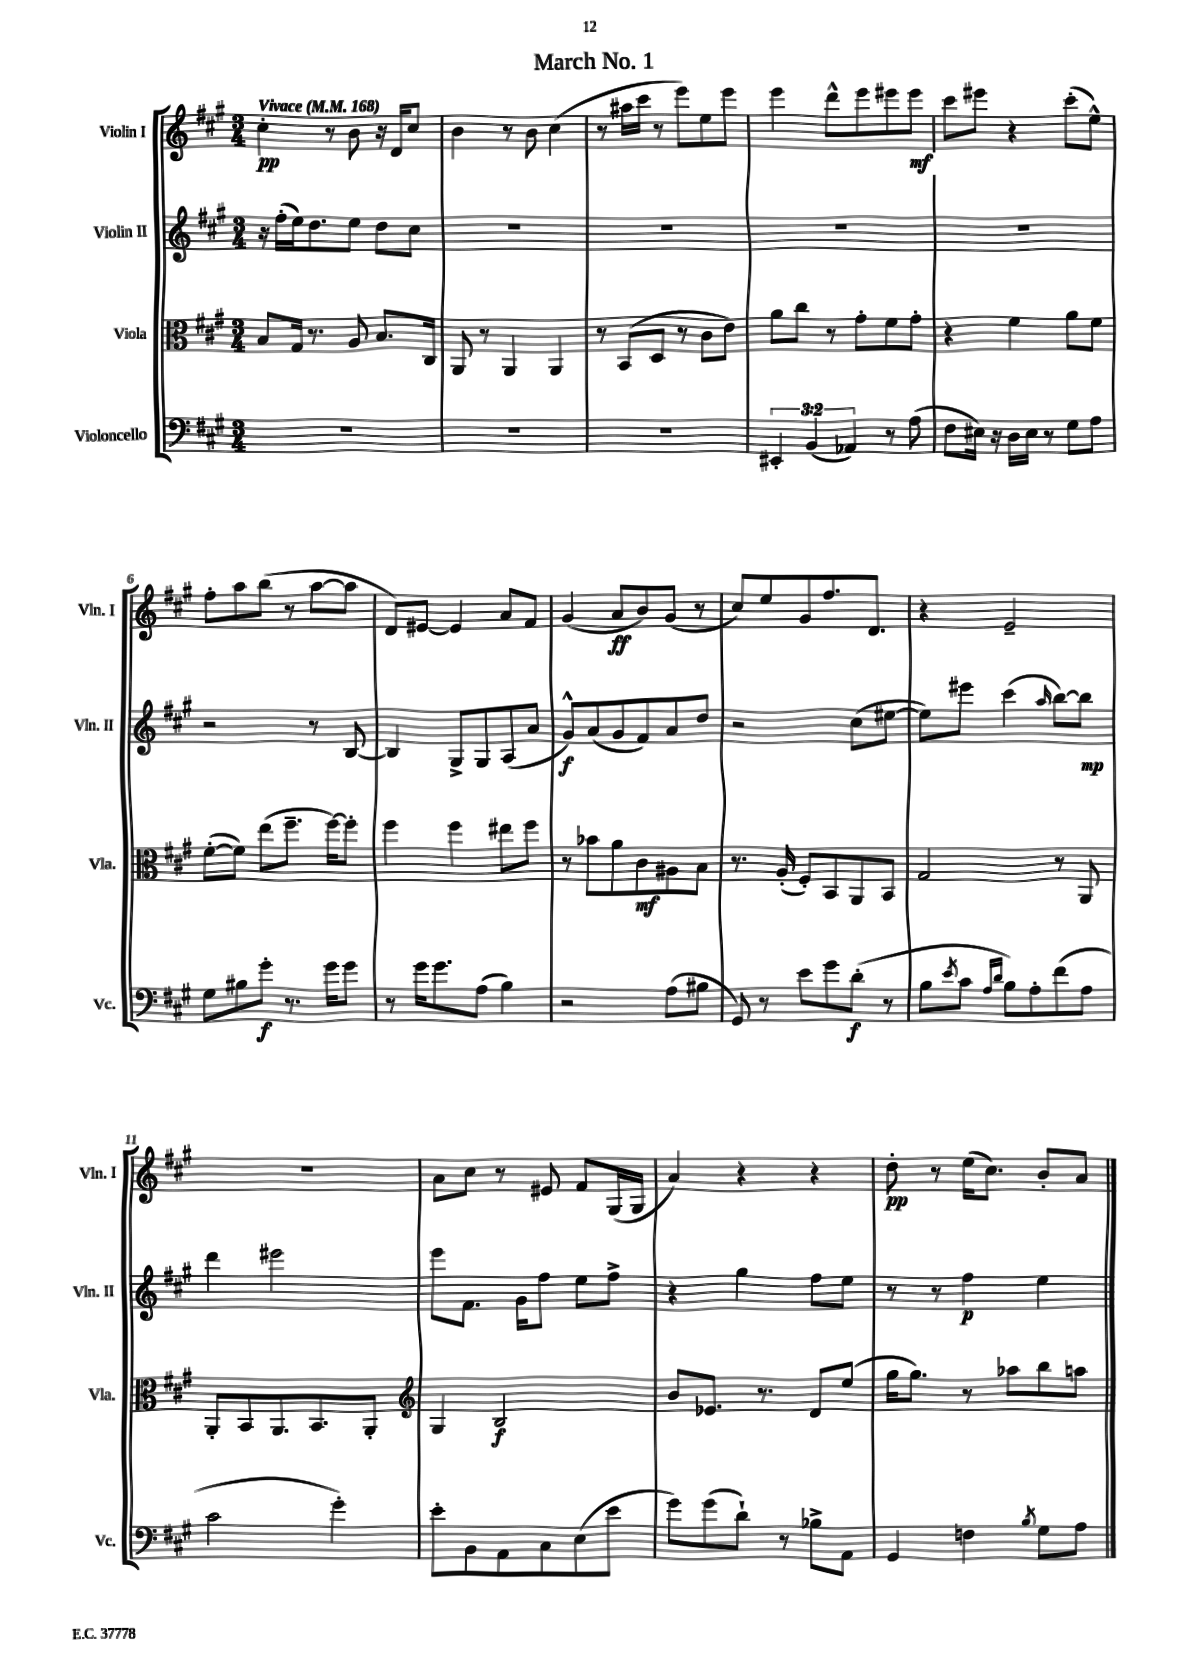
\header { title = "March No. 1" }
<<
\new StaffGroup <<
\new Staff = "s0" \with { instrumentName = "Violin I" shortInstrumentName = "Vln. I" } {
    \clef treble \key a \major \numericTimeSignature \time 3/4 \tempo "Vivace" 4 = 168
    cis''4-.\pp r8 b'8 r16 d'16 cis''8 |
    b'4 r8 b'8 cis''4( |
    r8 ais''16 cis'''16 r8 e'''8) e''8 e'''8 |
    e'''4 d'''8-^ e'''8 eis'''8 eis'''8\mf |
    cis'''8 eis'''8 r4 cis'''8-.( e''8-^) |
    fis''8-. a''8 b''8( r8 a''8~ a''8 |
    d'8) eis'8~ eis'4 a'8 fis'8 |
    gis'4( a'8\ff b'8) gis'8( r8 |
    cis''8) e''8 gis'8 fis''8. d'8. |
    r4 e'2-- |
    R2. |
    a'8 cis''8 r8 eis'8 fis'8 gis16( gis16 |
    a'4) r4 r4 |
    d''8-.\pp r8 e''16( cis''8.) b'8-. a'8 \bar "|." |
}
\new Staff = "s1" \with { instrumentName = "Violin II" shortInstrumentName = "Vln. II" } {
    \clef treble \key a \major \numericTimeSignature \time 3/4
    r16 fis''16-.( e''16) d''8. e''8 d''8 cis''8 |
    R2. |
    R2. |
    R2. |
    R2. |
    r2 r8 b8~ |
    b4 gis8-> gis8 a8( a'8 |
    gis'8-^\f) a'8( gis'8 fis'8) a'8 d''8 |
    r2 cis''8( eis''8~ |
    eis''8) eis'''8 cis'''4( \grace { a''16 } b''8~) b''8\mp |
    d'''4 eis'''2 |
    e'''8 fis'8. gis'16 fis''8 e''8 fis''8-> |
    r4 gis''4 fis''8 e''8 |
    r8 r8 fis''4\p e''4 \bar "|." |
}
\new Staff = "s2" \with { instrumentName = "Viola" shortInstrumentName = "Vla." } {
    \clef alto \key a \major \numericTimeSignature \time 3/4
    b8 gis16 r8. a8 b8. cis16 |
    a,8 r8 a,4 a,4 |
    r8 b,8( d8 r8 cis'8 e'8) |
    a'8 cis''8 r8 gis'8-. fis'8 gis'8-. |
    r4 fis'4 a'8 fis'8 |
    fis'8~-.( fis'8) e''8( fis''8.-- fis''16~) fis''8-. |
    fis''4 fis''4 eis''8 fis''8 |
    r8 bes'8 a'8 cis'8\mf ais8 b8 |
    r8. a16-.( fis8-.) b,8 a,8 b,8 |
    gis2 r8 a,8 |
    a,8-. b,8 a,8. b,8. a,8-. |
    \clef treble gis4 b2\f |
    b'8 ees'8. r8. d'8 e''8( |
    gis''16 gis''8.) r8 aes''8 b''8 a''8 \bar "|." |
}
\new Staff = "s3" \with { instrumentName = "Violoncello" shortInstrumentName = "Vc." } {
    \clef bass \key a \major \numericTimeSignature \time 3/4 \override Staff.TupletNumber.text = #tuplet-number::calc-fraction-text
    R2. |
    R2. |
    R2. |
    \tuplet 3/2 { eis,4-. b,4( aes,4) } r8 a8( |
    fis8 eis16) r16 d16 eis16 r8 gis8 a8 |
    gis8 bis8 gis'8-.\f r8. gis'16 gis'8 |
    r8 gis'16 gis'8. a8( b4) |
    r2 a8( bis8 |
    gis,8) r8 e'8 gis'8 d'8-.\f( r8 |
    b8 \acciaccatura { e'8 } cis'8 \grace { a16 d'16 } b8) a8-. fis'8( a8 |
    cis'2 gis'4-.) |
    e'8-. b,8 a,8 cis8 e8( e'8 |
    gis'8) gis'8( d'8-!) r8 bes8-> a,8 |
    gis,4 f4 \acciaccatura { b8 } gis8 a8 \bar "|." |
}
>>
>>
